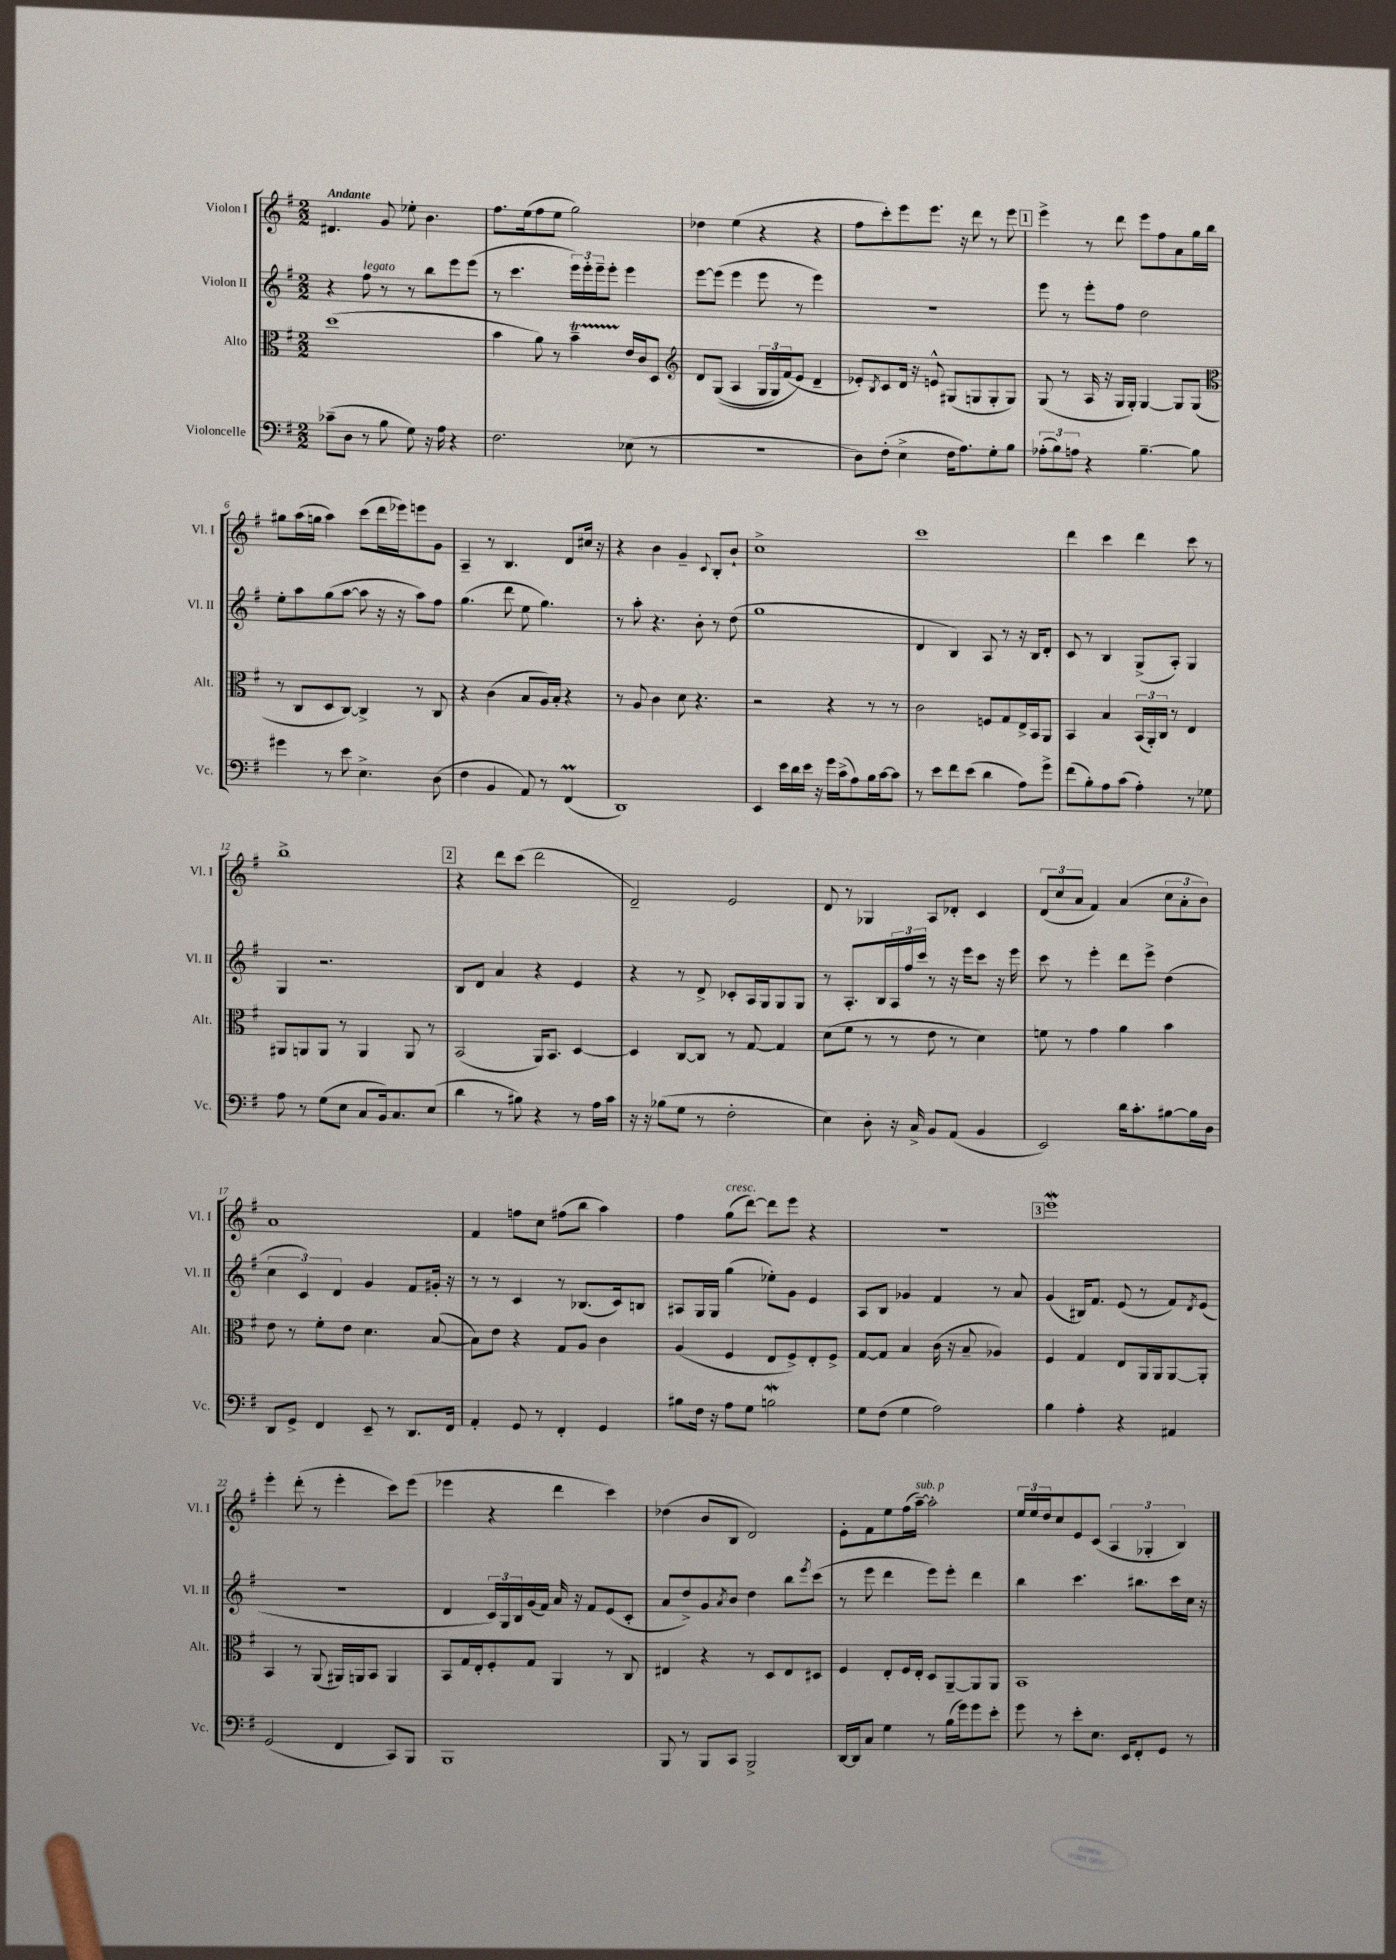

**kern	**kern	**kern	**kern
*part4	*part3	*part2	*part1
*staff4	*staff3	*staff2	*staff1
*I"Violoncelle	*I"Alto	*I"Violon II	*I"Violon I
*I'Vc.	*I'Alt.	*I'Vl. II	*I'Vl. I
*clefF4	*clefC3	*clefG2	*clefG2
*k[f#]	*k[f#]	*k[f#]	*k[f#]
*M2/2	*M2/2	*M2/2	*M2/2
=1	=1	=1	=1
!	!	!	!LO:TX:a:B:t=Andante
(8c-X~\L	(1dd	4r	4.d#X/
8D\J	.	.	.
!	!	!LO:TX:a:i:t=legato	!
8r	.	8ff#\	.
8B\	.	8r	8g/
8G\)	.	8r	8ee-X'\
16r	.	8bb\L	4.b\
16A\	.	.	.
4r	.	8eee\	.
.	.	(8eee\J	.
=2	=2	=2	=2
2.F#\	4b\	8r	8.ff#\L
.	.	4.ccc\	.
.	.	.	(16ee\k
.	8a\)	.	8ff#\
.	8r	.	8ee\J
.	4bt~\	24eee\LL)	2gg\)
.	.	24eee'\	.
.	.	24eee~\J	.
.	.	8eee'\J	.
(8E-X\	16e/LL	4eee\	.
.	16c/J	.	.
8r	8D/J	.	.
=3	=3	=3	=3
*	*clefG2	*	*
1r	8d/L	[8eee\L	4dd-X\
.	((8G/J	(8eee\J]	.
.	4A/	4eee\	(4ee\
.	24G/LL	8eee\	4r
.	24G/)	.	.
.	(24f#/J	.	.
.	8e/J)	8r	.
.	4d~/	4eee\)	4r
=4	=4	=4	=4
8D\L)	8e-X'/L)	1r	8ff#\L
.	8qB/	.	.
(8F#'\J	8c/	.	8ccc'\)
4E^\	16d/Jk	.	8eee\
.	16r	.	.
.	8en^^/	.	8.eee\J
16F#\KL	(8G#X/L	.	.
8.A\)	.	.	16r
.	8Gn/	.	8ddd\
8G'\	8G'/	.	8r
8B\J	8G/J)	.	8eee\
!!LO:REH:place=s1:t=1
=5	=5	=5	=5
(12A-X'\L	(8G/	8eee\	4eee^\
12B\)	.	.	.
.	8r	8r	.
12An\J	.	.	.
4r	16A/	8eee'\L	8r
.	16r	.	.
.	16G/LL	8ff#\J	8ddd\
.	16G'/JJ)	.	.
[4.B~\	[4G/	2dd\	8eee\L
.	.	.	8ff#\
.	8G/L]	.	8a\
8B\]	(8G/J	.	16gg\L
.	.	.	16bb\JJ
!!LO:LB:g=z
=6	=6	=6	=6
*	*clefC3	*	*
4g#X\	8r	8ee'\L	8gg#X\L
.	8C/L	8aa\	(16aa\L
.	.	.	16ggn\JJ
8r	8D/	(8gg\	4aa\)
8e\	[8C/J)	[8aa\J	.
4.E^\	4C^/]	8aa\]	(8ccc\L
.	.	16r	16ddd\L
.	.	16r	16eee-X\J)
.	8r	8aa\L)	8eeen\
(8D\	8C/	8ff#\J	8g\J
=7	=7	=7	=7
4F#\	4r	(4.gg\	4A~/
4BB/	(4c\	.	8r
.	.	8ddd\	4.B/
8AA/)	8B/L	8ee\	.
8r	16A/L)	4.gg\)	.
.	16B'/JJ	.	.
(4FF#m/	4r	.	8d/L
.	.	.	16cc#X/Jk
.	.	.	16r
=8	=8	=8	=8
1DD)	8r	8r	4r
.	8A/	8aa'\	.
.	4c\	4.r	4b\
.	8d\	.	4g~/
.	4.r	8b'\	.
.	.	.	8qqc/
.	.	8r	8B'/L
.	.	(8dd\	8b`/J
=9	=9	=9	=9
4EE/	2r	1gg	1cc^
16e\LL	.	.	.
16d\	.	.	.
16e\JJ	.	.	.
16r	.	.	.
16g\LL	4r	.	.
(16c^\J	.	.	.
8A\)	.	.	.
16B\L	8r	.	.
[16c\J	.	.	.
8c\J]	8r	.	.
=10	=10	=10	=10
8r	2c\	4d/	1ccc
8e\L	.	.	.
8f#\	.	4B/)	.
(8e\J	.	.	.
4d\	8Fn/L	8A/	.
.	8G/	8r	.
8A\L)	16E^/L	16r	.
.	16BB/J	16B/KL	.
8g^\J	8AA/J	8d'/J	.
=11	=11	=11	=11
(8f#\L	4BB/	8c/	4ddd\
8B'\)	.	8r	.
8A\	4B/	4B/	4ccc\
(8c\J	.	.	.
4A'\)	(24BB/LL	(8G^/L	4ddd\
.	24AA'/)	.	.
.	24C/JJ	.	.
.	8r	8A'/J)	.
8r	4E/	4G/	8ccc\
8G-X\	.	.	8r
!!LO:LB:g=z
=12	=12	=12	=12
8A\	8AA#X/L	4G/	1bb^
8r	8AAn/	.	.
(8G\L	8AA/J	2.r	.
8E\J	8r	.	.
8C/L	4AA/	.	.
16BB/k)	.	.	.
8.C/	.	.	.
.	8AA/	.	.
(8E/J	8r	.	.
!!LO:REH:place=s1:t=2
=13	=13	=13	=13
4d\	(2BB/	8B/L	4r
.	.	8d/J	.
8r	.	4a/	8ddd\L
8B#X\)	.	.	(8ccc\J
4r	16AA/KL)	4r	2ddd\
.	8.BB/J	.	.
8r	[4D/	4e/	.
16A\LL	.	.	.
16c\JJ	.	.	.
=14	=14	=14	=14
16r	4D/]	4r	2d~/)
16r	.	.	.
(8B-X\L	.	.	.
8G\J	[8C/L	8r	.
8r	8C/J]	8d^/	.
2F#'\	8r	8c-X'/L	2e/
.	[8G/	16A/L	.
.	.	16G/J	.
.	4G/]	8G/	.
.	.	8G/J	.
=15	=15	=15	=15
4E\)	(8d\L	8r	8d/
.	8f#\J	8.A'/L	8r
8D'\	8r	.	4G-X/
.	.	16B/L	.
16r	8r	24A/	.
.	.	24ff#/	.
16C^/	.	.	.
.	.	24ccc/JJ	.
8BB/L	8e\	8r	8A/L
(8AA/J	8r	16r	8d-X'/J
.	.	16eee\KL	.
4BB/	4d\)	8ccc\J	4c/
.	.	16r	.
.	.	16eee\	.
=16	=16	=16	=16
2EE/)	8fn\	8ccc\	(12d/L
.	.	.	12cc/
.	8r	8r	.
.	.	.	12a/J
.	4g\	4eee'\	4f#/)
16d\KL	4a\	8ddd\L	(4a/
8.c'\	.	.	.
.	.	8eee^\J	.
[8B#X\	4b\	(4dd\	12cc\L
.	.	.	12a'\
16B#\L]	.	.	.
.	.	.	12b\J)
16D\JJ	.	.	.
!!LO:LB:g=z
=17	=17	=17	=17
8DD/L	8e\	6cc\	1a
8GG^/J	8r	.	.
.	.	6c/)	.
4FF#/	8f#'\L	.	.
.	.	6d/	.
.	8e\J	.	.
8EE~/	4.d\	4g/	.
8r	.	.	.
8.DD/L	.	8f#/L	.
.	([8B/	16g#X'/Jk	.
16FF#/Jk	.	16r	.
=18	=18	=18	=18
4AA'/	8B\L])	8r	4f#/
.	8e\J	8r	.
8GG/	4r	4c/	8ffn\L
8r	.	.	8cc\J
4FF#'/	8G/L	8r	(8ff#X\L
.	8A/J	(8.B-X/L	8bb\J
4GG/	4c\	.	4aa\)
.	.	16c/k)	.
.	.	8Bn/J	.
=19	=19	=19	=19
8B#X\L	(4A/	8A#X/L	4ff#\
16F#\Jk	.	16G/L	.
16r	.	16G/JJ	.
!	!	!	!LO:TX:a:i:t=cresc.
8A\L	4F#/	(4gg\	(8gg\L
8G\J	.	.	[8ddd\J)
2BnW\	8E/L	8ee-X'\L)	8ddd\L]
.	8F#^/)	8g\J	8eee\J
.	8E'/	4e/	4r
.	8F#^/J	.	.
=20	=20	=20	=20
8G\L	[8G/L	8A/L	1r
(8F#\J	8G/J]	8B/J	.
4G\	4B/	4g-X/	.
2A\)	(16c\	4f#/	.
.	16r	.	.
.	8B~/	.	.
.	4A-X/)	8r	.
.	.	8a/	.
!!LO:REH:place=s1:t=3
=21	=21	=21	=21
4B\	4F#/	(4g/	1eeeW
4A'\	4G/	16B#X/KL)	.
.	.	8.f#/J	.
4r	8E/L	(8e/	.
.	16AA/L	8r	.
.	16AA/J	.	.
4AA#X/	[8AA/	8f#/L)	.
.	.	8qd/	.
.	8AA'/J]	(8e/J	.
!!LO:LB:g=z
=22	=22	=22	=22
(2GG/	4BB/	1r	4eee'\
.	8r	.	(8ddd'\
.	(8AA/	.	8r
4FF#/	16AA#X/LL)	.	4eee'\
.	16AAn/J	.	.
.	8BB/J	.	.
8CC/L)	4AA/	.	8ccc\L)
8BBB/J	.	.	(8eee\J
=23	=23	=23	=23
1BBB	8BB/L	4d/	4eee-X\
.	16G/L	.	.
.	16E'/J	.	.
.	8F#'/	24c/LL)	4r
.	.	24G/	.
.	.	24B/	.
.	8G/J	(16g/	.
.	.	16f#/JJ)	.
.	4AA/	16a/	4ddd\
.	.	16r	.
.	.	8f#/L	.
.	8r	(8e/	4ccc\)
.	8C/	8c'/J	.
=24	=24	=24	=24
8BBB/	4E#X/	8a/L	(4dd-X\
8r	.	8dd^/)	.
8BBB/L	4r	8g/	8b/L
.	.	8qa/	.
8CC/J	.	8b/J	8B/J
2BBB^/	8r	4dd\	2d/)
.	8D/L	.	.
.	8E#/	8bb\L	.
.	.	8qeee/	.
.	8D#X/J	(8ccc\J	.
=25	=25	=25	=25
[16DD/LL	4F#/	8r	8e'\L
16DD/J]	.	.	.
8C/J	.	8eee\	8f#\
4G\	8E'/L	4ddd\	8ee\
.	16F#/L	.	(16ff#\L
!	!	!	!LO:TX:a:i:t=sub. p
.	16E'/JJ	.	[16aa~\JJ)
8r	8D/L	8eee\L)	2aa'\]
(16B\LL	[8AA~/	8eee'\J	.
16g\J)	.	.	.
8g\	8AA/]	4ddd\	.
8e'\J	8AA/J	.	.
=26	=26	=26	=26
8g\	1BB	4bb\	24ee/LL
.	.	.	24ee/
.	.	.	24dd/J
8r	.	.	8cc/
8e'\L	.	4.ccc\	8e/
8.E\J	.	.	(8c/J
.	.	.	6A/
16EE/KL	.	.	.
8FF#'/	.	8.bb#X\L	.
.	.	.	6G-X'/
8GG/J	.	.	.
.	.	16ccc\L	.
.	.	.	6B/)
8r	.	16cc\JJ	.
.	.	16r	.
==	==	==	==
*-	*-	*-	*-
